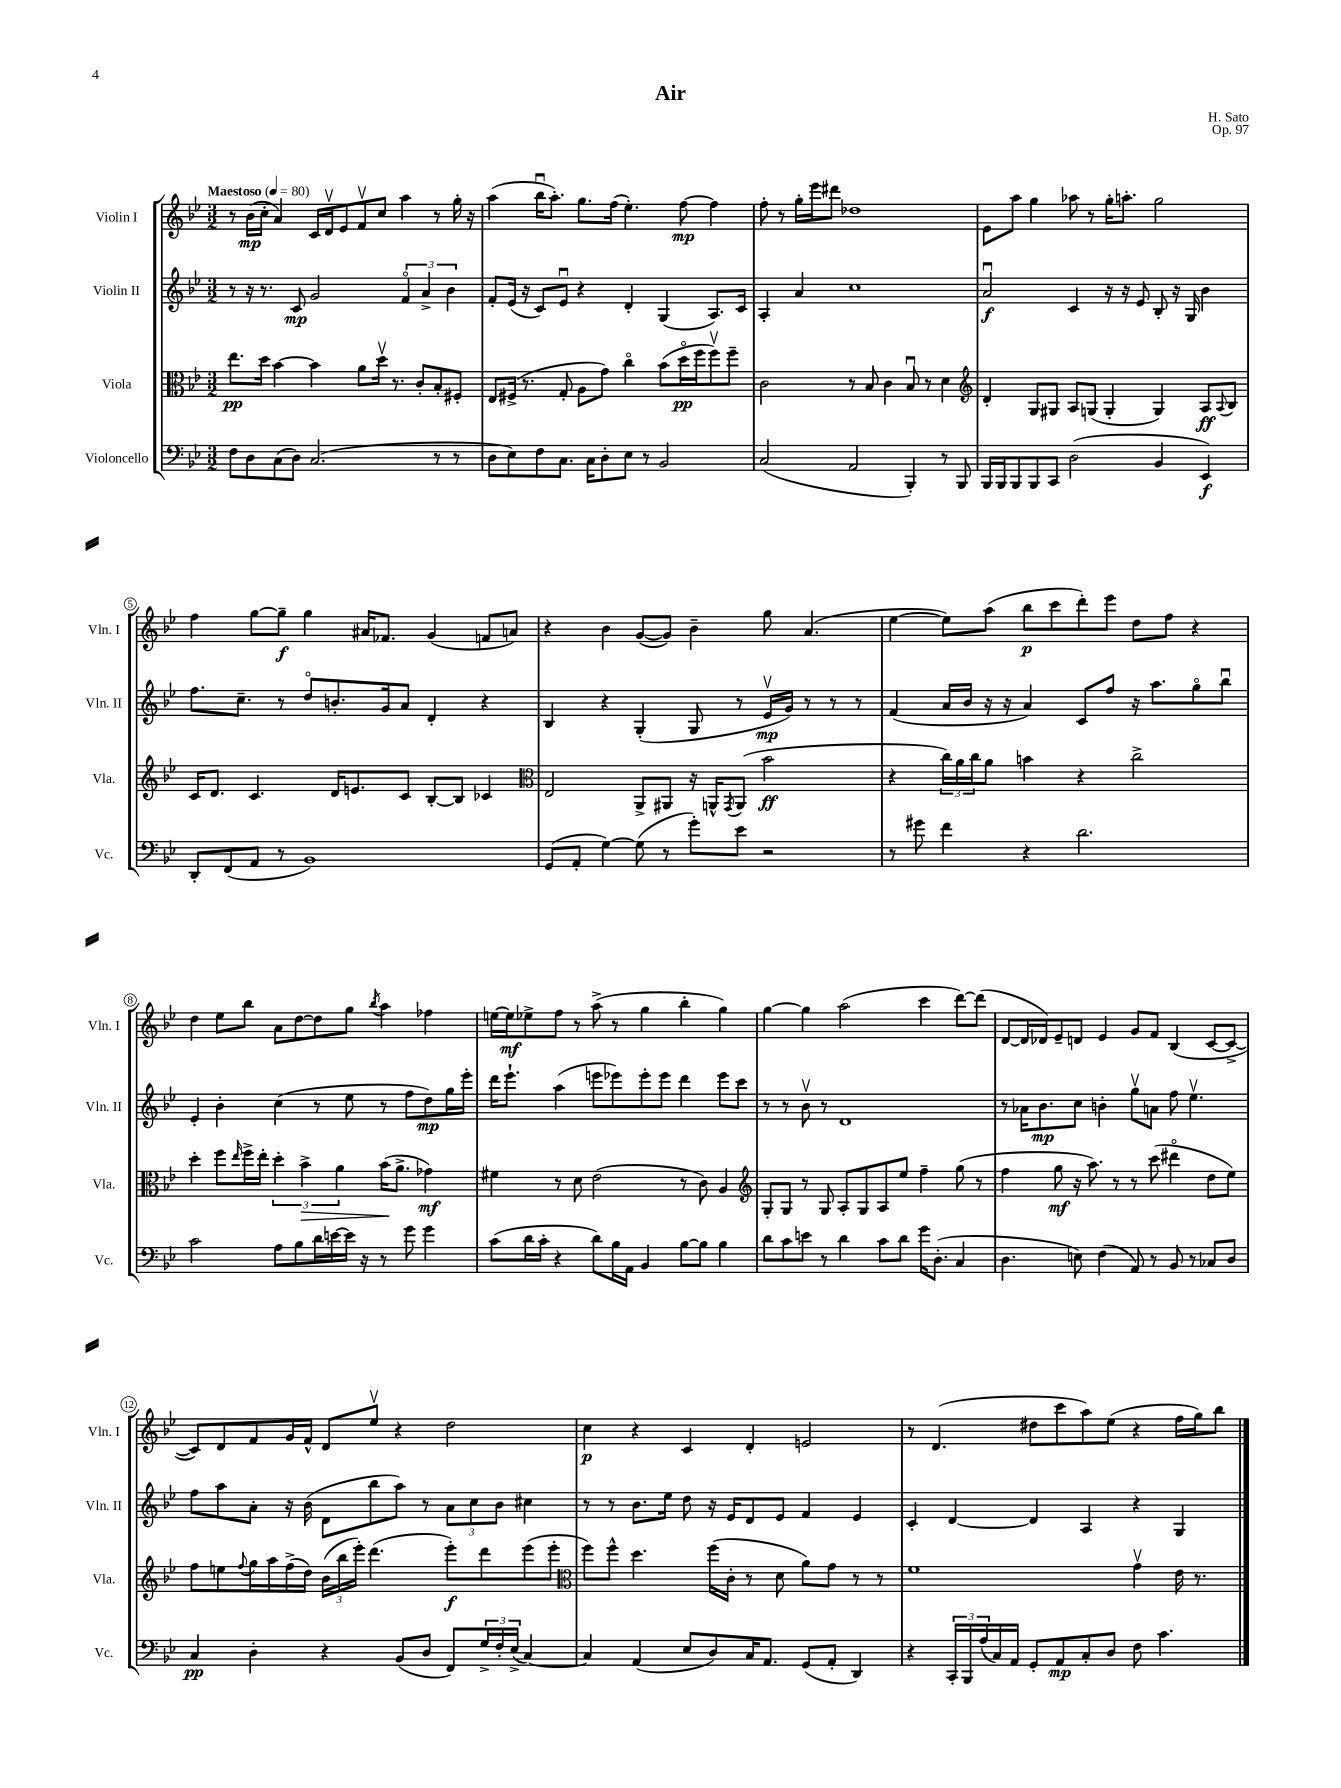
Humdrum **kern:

**kern	**dynam	**kern	**dynam	**kern	**dynam	**kern	**dynam
*part4	*part4	*part3	*part3	*part2	*part2	*part1	*part1
*staff4	*staff4	*staff3	*staff3	*staff2	*staff2	*staff1	*staff1
*I"Violoncello	*	*I"Viola	*	*I"Violin II	*	*I"Violin I	*
*I'Vc.	*	*I'Vla.	*	*I'Vln. II	*	*I'Vln. I	*
*clefF4	*	*clefC3	*	*clefG2	*	*clefG2	*
*k[b-e-]	*	*k[b-e-]	*	*k[b-e-]	*	*k[b-e-]	*
*M3/2	*	*M3/2	*	*M3/2	*	*M3/2	*
*MM80	*	*MM80	*	*MM80	*	*MM80	*
=1	=1	=1	=1	=1	=1	=1	=1
!	!	!	!	!	!	!LO:TX:a:B:t=Maestoso	!
8F\L	.	8.ee-\L	pp	8r	.	8r	.
8D\	.	.	.	16r	.	(16b-\LL	mp
.	.	16dd\Jk	.	8.r	.	16cc'\JJ	.
(8C\	.	[4b-\	.	.	.	4a/)	.
8D\J)	.	.	.	8c/	mp	.	.
(2.C/	.	4b-\]	.	2g/	.	16c/LL	.
.	.	.	.	.	.	16dv/J	.
.	.	.	.	.	.	8e-/	.
.	.	8a\L	.	.	.	8fv/	.
.	.	16ddv\Jk	.	.	.	8cc/J	.
.	.	8.r	.	.	.	.	.
.	.	.	.	6f/	.	4aa\	.
.	.	8c'/L	.	.	.	.	.
.	.	.	.	6a^/	.	.	.
8r	.	8B-'/	.	.	.	8r	.
.	.	.	.	6b-\	.	.	.
8r	.	8F#X'/J	.	.	.	16gg'\	.
.	.	.	.	.	.	16r	.
=2	=2	=2	=2	=2	=2	=2	=2
8D\L	.	8E-/L	.	8f'/L	.	(4aa\	.
8E-\)	.	(16F#X^/Jk	.	(16e-/Jk	.	.	.
.	.	8.r	.	16r	.	.	.
8F\	.	.	.	8c/L)	.	16bb-u\KL	.
.	.	.	.	.	.	8.aa'\J)	.
8.C\J	.	8G'/	.	8e-u/J	.	.	.
.	.	8A\L	.	4r	.	8.gg\L	.
16C\KL	.	.	.	.	.	.	.
8D'\	.	8g\J)	.	.	.	.	.
.	.	.	.	.	.	(16ff\Jk	.
8E-\J	.	4cc\	.	4d'/	.	4.ee-'\)	.
8r	.	.	.	.	.	.	.
2BB-/	.	(8b-\L	.	(4G/	.	.	.
.	.	16dd\L	pp	.	.	[8ff\	mp
.	.	16ff\J	.	.	.	.	.
.	.	8ffv\)	.	8.A/L)	.	4ff\]	.
.	.	8ff~\J	.	.	.	.	.
.	.	.	.	16c/Jk	.	.	.
=3	=3	=3	=3	=3	=3	=3	=3
(2C/	.	2c\	.	4A'/	.	8ff'\	.
.	.	.	.	.	.	8r	.
.	.	.	.	4a/	.	16gg'\LL	.
.	.	.	.	.	.	16eee-\J	.
.	.	.	.	.	.	8ddd#X\J	.
2AA/	.	8r	.	1cc	.	1dd-X	.
.	.	8B-/	.	.	.	.	.
.	.	4c\	.	.	.	.	.
4BBB-'/)	.	8B-u/	.	.	.	.	.
.	.	8r	.	.	.	.	.
8r	.	4d\	.	.	.	.	.
8BBB-/	.	.	.	.	.	.	.
=4	=4	=4	=4	=4	=4	=4	=4
*	*	*clefG2	*	*	*	*	*
16BBB-/LL	.	4d'/	.	2au/	f	8e-\L	.
16BBB-/J	.	.	.	.	.	.	.
8BBB-/	.	.	.	.	.	8aa\J	.
8BBB-/	.	8G/L	.	.	.	4gg\	.
8CC/J	.	8G#X/J	.	.	.	.	.
(2D\	.	8A/L	.	4c/	.	8aa-X\	.
.	.	(8Gn/J	.	.	.	8r	.
.	.	4G'/	.	16r	.	16gg'\KL	.
.	.	.	.	16r	.	8.aan'\J	.
.	.	.	.	8e-/	.	.	.
4BB-/	.	4G/)	.	8B-'/	.	2gg\	.
.	.	.	.	16r	.	.	.
.	.	.	.	16G/	.	.	.
4EE-/)	f	8A/L	ff	4b-\	.	.	.
.	.	8qqA/	.	.	.	.	.
.	.	8B-/J	.	.	.	.	.
!!LO:LB:g=z
=5	=5	=5	=5	=5	=5	=5	=5
8DD'/L	.	16c/KL	.	8.ff\L	.	4ff\	.
.	.	8.d/J	.	.	.	.	.
(8FF/	.	.	.	.	.	.	.
.	.	.	.	8.cc~\J	.	.	.
8AA/J	.	4.c/	.	.	.	[8gg\L	.
8r	.	.	.	8r	.	8gg~\J]	f
1BB-)	.	.	.	8dd/L	.	4gg\	.
.	.	16d/KL	.	8.bn'/	.	.	.
.	.	8.en/	.	.	.	.	.
.	.	.	.	.	.	16a#X/KL	.
.	.	.	.	16g/k	.	8.f-X/J	.
.	.	8c/J	.	8a/J	.	.	.
.	.	[8B-'/L	.	4d'/	.	(4g/	.
.	.	8B-/J]	.	.	.	.	.
.	.	4c-X/	.	4r	.	8fn/L	.
.	.	.	.	.	.	8an/J)	.
=6	=6	=6	=6	=6	=6	=6	=6
*	*	*clefC3	*	*	*	*	*
(8GG/L	.	2E-/	.	4B-/	.	4r	.
8AA'/J	.	.	.	.	.	.	.
[4G\)	.	.	.	4r	.	4b-\	.
(8G\]	.	8AA^/L	.	(4G'/	.	([8g/L	.
8r	.	8AA#X/J	.	.	.	8g/J])	.
8g'\L)	.	16r	.	8G/	.	4b-~\	.
.	.	16AAn^^/KL	.	.	.	.	.
.	.	8qGG/	.	.	.	.	.
8e-\J	.	(8AA/J	.	8r	.	.	.
2r	.	2b-\	ff	16e-v/LL	mp	8gg\	.
.	.	.	.	16g/JJ)	.	.	.
.	.	.	.	8r	.	(4.a/	.
.	.	.	.	8r	.	.	.
.	.	.	.	8r	.	.	.
=7	=7	=7	=7	=7	=7	=7	=7
8r	.	4r	.	(4f/	.	[4ee-\	.
8g#X\	.	.	.	.	.	.	.
4f\	.	24cc\LL)	.	16a/LL	.	8ee-\L])	.
.	.	24a\	.	.	.	.	.
.	.	.	.	16b-/JJ	.	.	.
.	.	24cc\J	.	.	.	.	.
.	.	8a\J	.	16r	.	(8aa\J	.
.	.	.	.	16r	.	.	.
4r	.	4bn\	.	4a/)	.	8bb-\L	p
.	.	.	.	.	.	8ccc\	.
2.d\	.	4r	.	8c/L	.	8ddd'\)	.
.	.	.	.	8ff/J	.	8eee-\J	.
.	.	2cc^\	.	16r	.	8dd\L	.
.	.	.	.	8.aa\L	.	.	.
.	.	.	.	.	.	8ff\J	.
.	.	.	.	8gg\	.	4r	.
.	.	.	.	8bb-u\J	.	.	.
!!LO:LB:g=z
=8	=8	=8	=8	=8	=8	=8	=8
2c\	.	4dd'\	.	4e-'/	.	4dd\	.
.	.	8ff\L	.	4b-'\	.	8ee-\L	.
.	.	16qqee-/	.	.	.	.	.
.	.	16ff^\L	.	.	.	8bb-\J	.
.	.	16ee-'\JJ	.	.	.	.	.
8A\L	.	6dd'\	.	(4cc\	.	8a\L	.
8B-\	.	.	.	.	.	[8dd\	.
!	!	!	!LO:HP:b	!	!	!	!
.	.	6b-^\	>	.	.	.	.
16d\L	.	.	.	8r	.	8dd\]	.
[16en\	.	.	.	.	.	.	.
.	.	6a\	.	.	.	.	.
16e\JJ]	.	.	.	8ee-\	.	8gg\J	.
16r	.	.	.	.	.	.	.
.	.	.	.	.	.	8qbb-/	.
8r	.	(16b-\KL	.	8r	.	4aa\	.
.	.	8.a^\J	]	.	.	.	.
8g\	.	.	.	8ff\L	.	.	.
4g\	.	4g-X\)	mf	8dd\)	mp	4ff-X\	.
.	.	.	.	16gg\L	.	.	.
.	.	.	.	16eee-'\JJ	.	.	.
=9	=9	=9	=9	=9	=9	=9	=9
(8c\L	.	4f#X\	.	16ddd\KL	.	[16een\LL	.
.	.	.	.	8.eee-`\J	.	16ee\J]	mf
16d\L	.	.	.	.	.	8ee-X^\	.
16c'\JJ	.	.	.	.	.	.	.
4r	.	8r	.	(4aa\	.	8ff\J	.
.	.	8d\	.	.	.	8r	.
8d\L)	.	(2e-\	.	8eeen\L	.	(8aa^\	.
16B-\L	.	.	.	8eee-X\)	.	8r	.
16AA\JJ	.	.	.	.	.	.	.
4BB-/	.	.	.	8eee-'\	.	4gg\	.
.	.	.	.	8eee-\J	.	.	.
[8B-\L	.	8r	.	4ddd\	.	4bb-'\	.
8B-\J]	.	8c\)	.	.	.	.	.
4B-\	.	4A/	.	8eee-\L	.	4gg\)	.
.	.	.	.	8ccc\J	.	.	.
=10	=10	=10	=10	=10	=10	=10	=10
*	*	*clefG2	*	*	*	*	*
8d\L	.	8G'/L	.	8r	.	[4gg\	.
8c\	.	8G/J	.	8r	.	.	.
8en\J	.	8r	.	8b-v\	.	4gg\]	.
8r	.	8G/	.	8r	.	.	.
4d\	.	8A'/L	.	1d	.	(2aa\	.
.	.	8G/	.	.	.	.	.
8c\L	.	8A/	.	.	.	.	.
8d\J	.	8ee-/J	.	.	.	.	.
16g\KL	.	4ff~\	.	.	.	4ccc\	.
(8.D'\J	.	.	.	.	.	.	.
4C/	.	(8gg\	.	.	.	[8ddd\L)	.
.	.	8r	.	.	.	(8ddd\J]	.
=11	=11	=11	=11	=11	=11	=11	=11
4.D\	.	4ff\	.	8r	.	[8d/L	.
.	.	.	.	16a-X\KL	.	16d/L]	.
.	.	.	.	8.b-\	mp	16d-X/J)	.
.	.	8gg\	mf	.	.	8e-~/	.
8En\)	.	16r	.	8cc\J	.	8dn/J	.
.	.	8.aa\)	.	.	.	.	.
(4F\	.	.	.	4bn'\	.	4e-/	.
.	.	8r	.	.	.	.	.
8AA/)	.	8r	.	8ggv\L	.	8g/L	.
8r	.	(8ccc\	.	8an\J	.	8f/J	.
8BB-/	.	4ddd#X\	.	8ff\	.	(4B-/	.
8r	.	.	.	4.ee-v\	.	.	.
8C-X/L	.	8dd\L	.	.	.	[8c/L	.
8D/J	.	8ee-\J)	.	.	.	8c^/J_	.
!!LO:LB:g=z
=12	=12	=12	=12	=12	=12	=12	=12
4C/	pp	8ff\L	.	8ff\L	.	8c/L])	.
.	.	8een\	.	8aa\	.	8d/	.
.	.	8qqff/	.	.	.	.	.
4D'\	.	16gg\L	.	8a'\J	.	8f/	.
.	.	16aa\	.	.	.	.	.
.	.	(16ff^\	.	16r	.	16g/L	.
.	.	16dd\JJ)	.	(16b-\	.	16f^^/JJ	.
4r	.	(24b-\LL	.	8d\L	.	8d/L	.
.	.	24bb-\	.	.	.	.	.
.	.	24eee-'\JJ)	.	.	.	.	.
.	.	(4.ddd\	.	8bb-\	.	8ee-v/J	.
(8BB-/L	.	.	.	8aa\J)	.	4r	.
8D/J	.	.	.	8r	.	.	.
8FF/L)	.	8eee-'\L)	f	12a\L	.	2dd\	.
.	.	.	.	12cc\	.	.	.
24G^/L	.	8ddd\	.	.	.	.	.
24F'/	.	.	.	12b-\J	.	.	.
(24E-^/JJ	.	.	.	.	.	.	.
[4C/)	.	(8eee-\	.	4cc#X\	.	.	.
.	.	8eee-'\J	.	.	.	.	.
=13	=13	=13	=13	=13	=13	=13	=13
*	*	*clefC3	*	*	*	*	*
4C/]	.	8ff\L)	.	8r	.	4cc\	p
.	.	8ff^^\J	.	8r	.	.	.
(4AA/	.	4.dd\	.	8.b-\L	.	4r	.
.	.	.	.	16ee-\Jk	.	.	.
8E-/L	.	.	.	8dd\	.	4c/	.
8D/)	.	(16ff\LL	.	16r	.	.	.
.	.	16c'\JJ	.	16e-/KL	.	.	.
16C/K	.	8r	.	8d/	.	4d'/	.
8.AA/J	.	.	.	.	.	.	.
.	.	8d\	.	8e-/J	.	.	.
(8GG/L	.	8a\L)	.	4f/	.	2en/	.
8AA'/J	.	8g\J	.	.	.	.	.
4DD/)	.	8r	.	4e-/	.	.	.
.	.	8r	.	.	.	.	.
=14	=14	=14	=14	=14	=14	=14	=14
4r	.	1f	.	4c'/	.	8r	.
.	.	.	.	.	.	(4.d/	.
24CC'/LL	.	.	.	[4d/	.	.	.
24BBB-/	.	.	.	.	.	.	.
(24A/	.	.	.	.	.	.	.
16C/)	.	.	.	.	.	.	.
16AA/JJ	.	.	.	.	.	.	.
8GG'/L	.	.	.	4d/]	.	8dd#X\L	.
8AA/	mp	.	.	.	.	8ccc\	.
8C'/	.	.	.	4A/	.	8aa\)	.
8D/J	.	.	.	.	.	(8ee-\J	.
8F\	.	4gv\	.	4r	.	4r	.
4.c\	.	.	.	.	.	.	.
.	.	16e-\	.	4G/	.	16ff\LL	.
.	.	8.r	.	.	.	16gg\J)	.
.	.	.	.	.	.	8bb-\J	.
==	==	==	==	==	==	==	==
*-	*-	*-	*-	*-	*-	*-	*-
